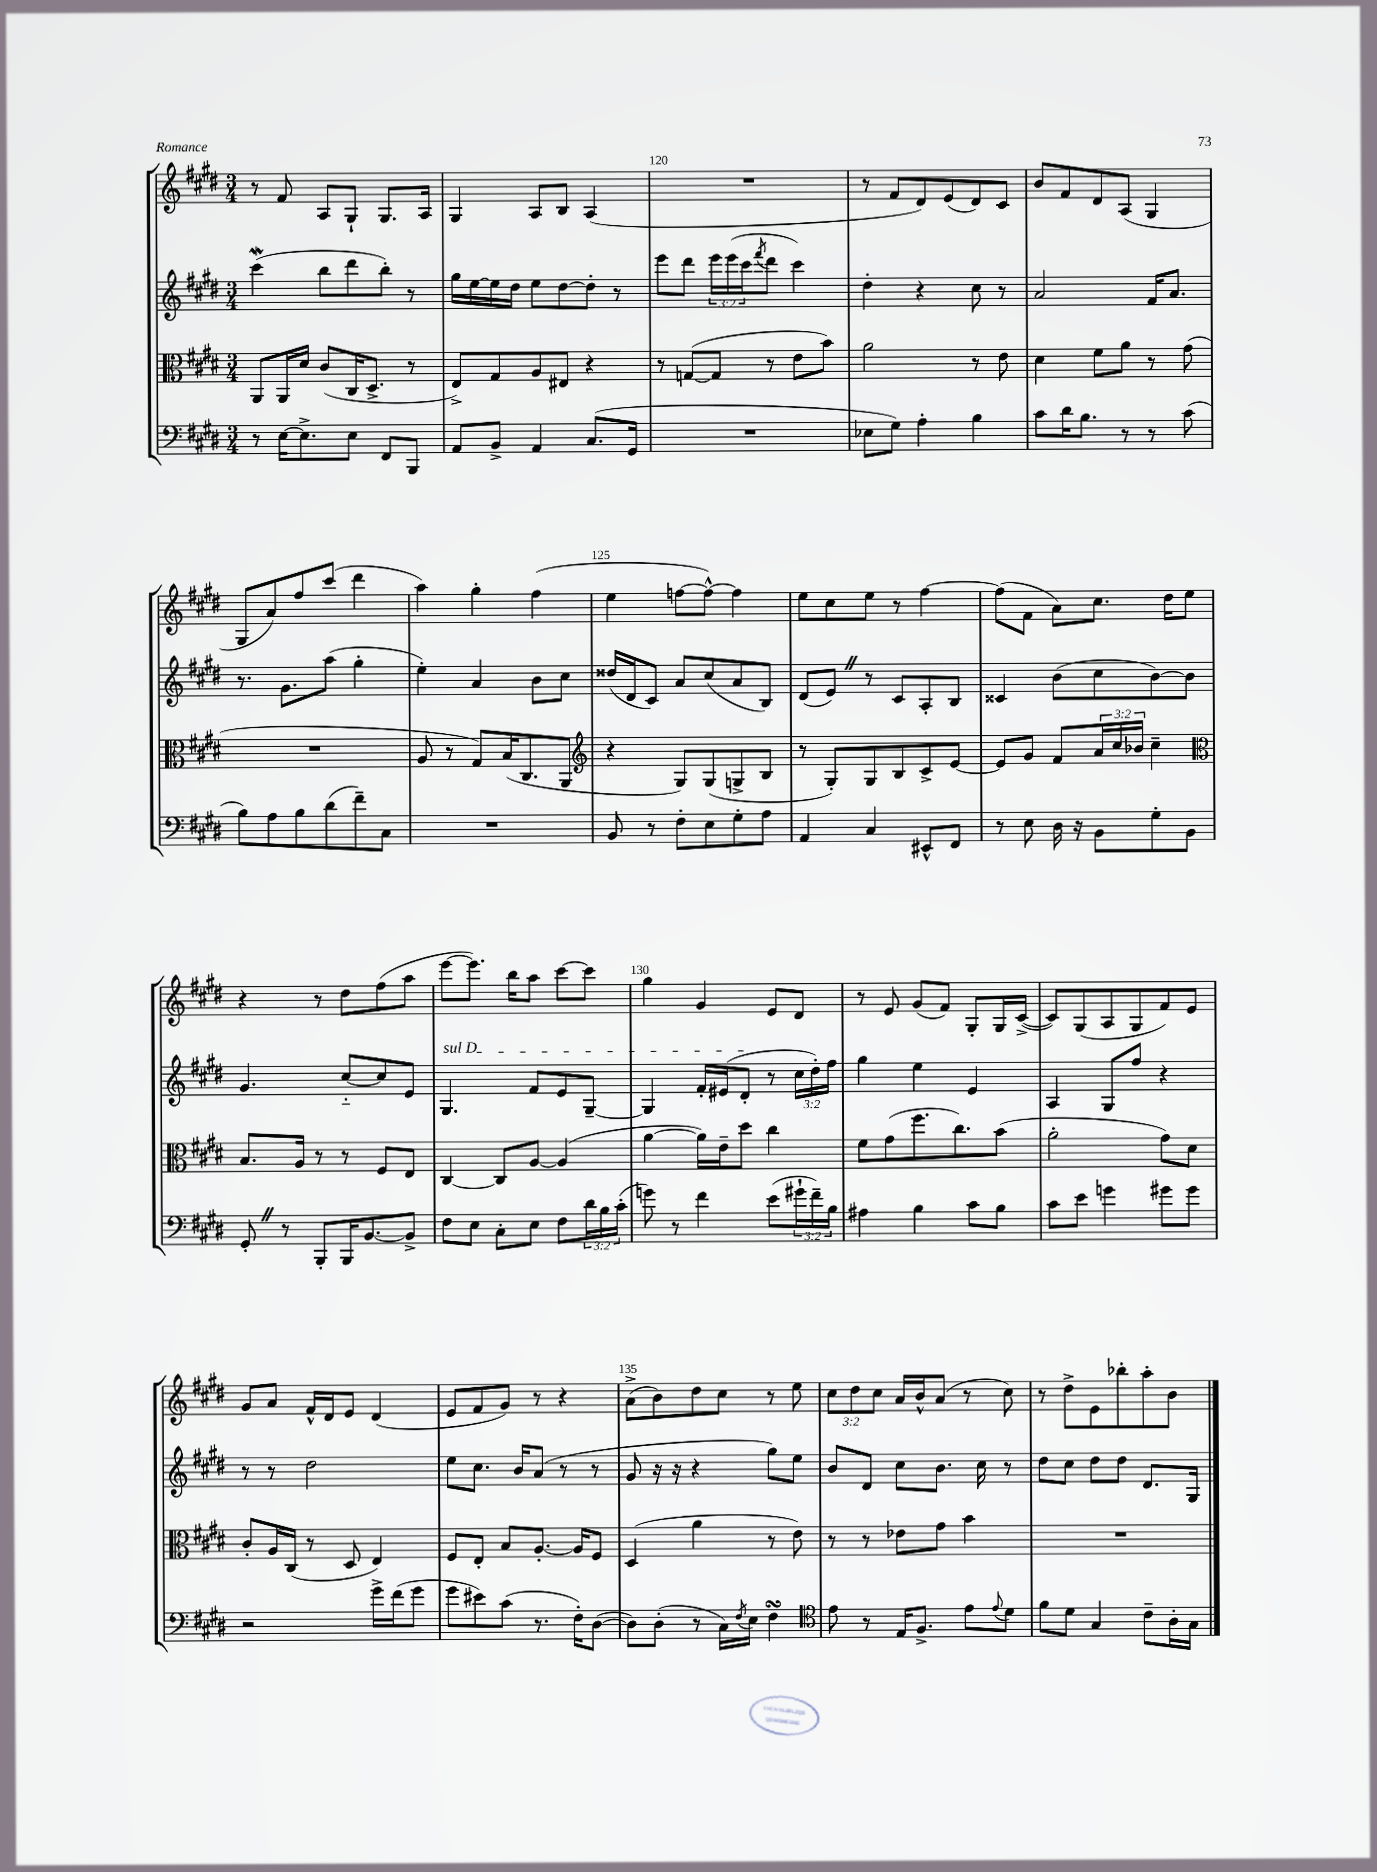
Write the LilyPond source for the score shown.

<<
\new StaffGroup <<
\new Staff = "s0" {
    \clef treble \key e \major \numericTimeSignature \time 3/4 \override Staff.TupletNumber.text = #tuplet-number::calc-fraction-text
    r8 fis'8 a8 gis8-! gis8. a16 |
    gis4 a8 b8 a4( |
    R2. |
    r8 fis'8 dis'8) e'8( dis'8) cis'8 |
    b'8 fis'8 dis'8 a8( gis4 |
    gis8 a'8) fis''8 cis'''8( dis'''4 |
    a''4) gis''4-. fis''4( |
    e''4 f''8~ f''8~-^) f''4 |
    e''8 cis''8 e''8 r8 fis''4~ |
    fis''8( fis'8 a'8) cis''8. dis''16 e''8 |
    r4 r8 dis''8 fis''8( a''8 |
    e'''8~ e'''8.) b''16 a''8 cis'''8~ cis'''8 |
    gis''4 gis'4 e'8 dis'8 |
    r8 e'8 gis'8( fis'8) gis8-. gis16 cis'16~->( |
    cis'8) gis8( a8 gis8 fis'8) e'8 |
    gis'8 a'8 fis'16-^ dis'16 e'8 dis'4( |
    e'8 fis'8 gis'8) r8 r4 |
    a'8->( b'8) dis''8 cis''8 r8 e''8 |
    \tuplet 3/2 { cis''8 dis''8 cis''8 } a'16 b'16-^ a'8( r8 cis''8) |
    r8 dis''8-> e'8 bes''8-. a''8-. b'8 \bar "|." |
}
\new Staff = "s1" {
    \clef treble \key e \major \numericTimeSignature \time 3/4 \override Staff.TupletNumber.text = #tuplet-number::calc-fraction-text
    cis'''4\mordent( b''8 dis'''8 b''8-.) r8 |
    gis''16 e''16~ e''16 dis''16 e''8 dis''8~ dis''8-. r8 |
    e'''8 dis'''8 \tuplet 3/2 { e'''16 e'''16( cis'''16 } \acciaccatura { fis'''8 } dis'''8 cis'''4) |
    dis''4-. r4 cis''8 r8 |
    a'2 fis'16 a'8. |
    r8. gis'8. a''8( gis''4-. |
    e''4-.) a'4 b'8 cis''8 |
    disis''16( dis'16 cis'8) a'8 cis''8( a'8 b8) |
    dis'8( e'8) \once \override BreathingSign.text = \markup { \musicglyph "scripts.caesura.straight" } \breathe r8 cis'8 a8-. b8 |
    cisis'4 b'8( cis''8 b'8~) b'8 |
    gis'4. cis''8~-_ cis''8 e'8 |
    \once \override TextSpanner.bound-details.left.text = \markup { \italic "sul D" } gis4.\startTextSpan fis'8 e'8 gis8~-- |
    gis4 fis'16-. eis'16( dis'8-.\stopTextSpan r8 \tuplet 3/2 { cis''16 dis''16-.) fis''16 } |
    gis''4 e''4 e'4 |
    a4 gis8 fis''8 r4 |
    r8 r8 dis''2 |
    e''8 cis''8. b'16 a'8( r8 r8 |
    gis'8 r16 r16 r4 gis''8) e''8 |
    b'8 dis'8 cis''8 b'8. cis''16 r8 |
    dis''8 cis''8 dis''8 dis''8 dis'8. gis16 \bar "|." |
}
\new Staff = "s2" {
    \clef alto \key e \major \numericTimeSignature \time 3/4 \override Staff.TupletNumber.text = #tuplet-number::calc-fraction-text
    a,8 a,16 dis'16 cis'8( cis16 dis8.-> r8 |
    e8->) gis8 a8 eis8 r4 |
    r8 g8~( g8 r8 e'8 b'8) |
    a'2 r8 e'8 |
    dis'4 fis'8 a'8 r8 gis'8( |
    R2. |
    a8 r8 gis8) b16( cis8. a,8 |
    \clef treble r4 gis8) gis8( g8-> b8 |
    r8 gis8-.) gis8 b8 cis'8-> e'8~ |
    e'8 gis'8 fis'8 \tuplet 3/2 { a'16 cis''16 bes'16 } cis''4-- |
    \clef alto b8. a16 r8 r8 fis8 e8 |
    cis4~ cis8 a8~ a4( |
    a'4~ a'16) e'16-- dis''8 cis''4 |
    fis'8 gis'8( fis''8. cis''8.) b'8( |
    a'2-. gis'8) dis'8 |
    cis'8-. a16 cis16( r8 dis8 e4) |
    fis8 e8-. b8 a8.~-. a16 fis8 |
    dis4( a'4 r8 e'8) |
    r8 r8 ees'8 gis'8 b'4 |
    R2. \bar "|." |
}
\new Staff = "s3" {
    \clef bass \key e \major \numericTimeSignature \time 3/4 \override Staff.TupletNumber.text = #tuplet-number::calc-fraction-text
    r8 e16~ e8.-> e8 fis,8 b,,8 |
    a,8 b,8-> a,4 cis8.( gis,16 |
    R2. |
    ees8 gis8) a4-. b4 |
    cis'8 dis'16 b8. r8 r8 cis'8( |
    b8) a8 b8 dis'8( fis'8--) cis8 |
    R2. |
    b,8 r8 fis8-. e8 gis8-. a8 |
    a,4 cis4 eis,8-^ fis,8 |
    r8 e8 dis16 r16 b,8 gis8-. b,8 |
    gis,8-. \once \override BreathingSign.text = \markup { \musicglyph "scripts.caesura.straight" } \breathe r8 b,,8-. b,,16 b,8.~ b,8-> |
    fis8 e8 cis8-. e8 fis8 \tuplet 3/2 { dis'16 b16 cis'16-.( } |
    g'8) r8 fis'4 e'8( \tuplet 3/2 { gis'16-! fis'16--) b16 } |
    ais4 b4 cis'8 b8 |
    cis'8 e'8 g'4 gis'8 gis'8 |
    r2 gis'16-> fis'16( gis'8 |
    gis'8 eis'8) cis'8( r8. fis16-.) dis8~( |
    dis8) dis8-.( r8 cis16) \acciaccatura { fis8 } e16 fis4\turn |
    \clef tenor e'8 r8 e16 fis8.-> e'8 \appoggiatura { e'8 } dis'8 |
    fis'8 dis'8 gis4 cis'8-- a16-. gis16 \bar "|." |
}
>>
>>
\layout { \context { \Score currentBarNumber = #118 \override BarNumber.break-visibility = ##(#f #t #t) barNumberVisibility = #(every-nth-bar-number-visible 5) } }
